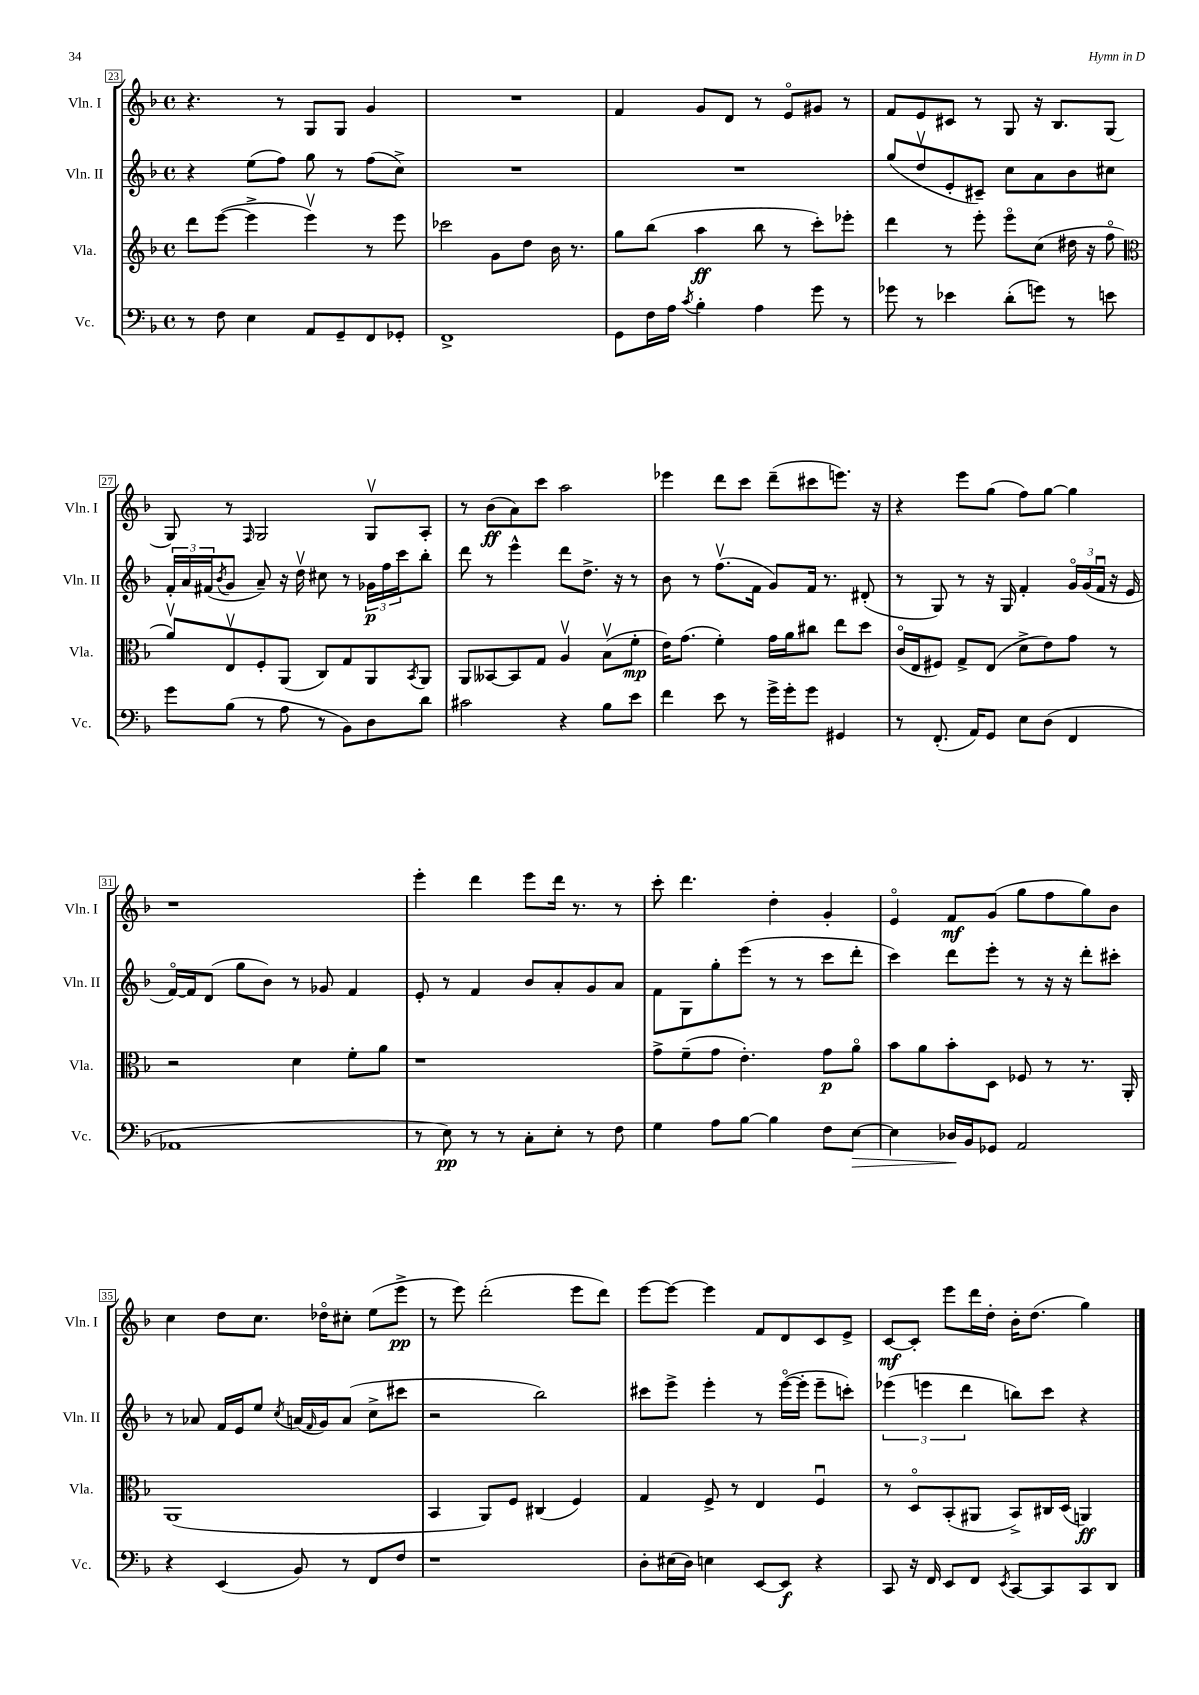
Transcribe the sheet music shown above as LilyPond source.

<<
\new StaffGroup <<
\new Staff = "s0" \with { instrumentName = "Vln. I" shortInstrumentName = "Vln. I" } {
    \clef treble \key f \major \defaultTimeSignature \time 4/4
    r4. r8 g8 g8 g'4 |
    R1 |
    f'4 g'8 d'8 r8 e'8\flageolet gis'8 r8 |
    f'8 e'8 cis'8 r8 g8 r16 bes8. g8( |
    g8) r8 \grace { f16 } g2 g8\upbow a8-. |
    r8 bes'8\ff( a'8) c'''8 a''2 |
    ees'''4 d'''8 c'''8 d'''8--( cis'''8 e'''8.) r16 |
    r4 e'''8 g''8( f''8) g''8~ g''4 |
    r1 |
    e'''4-. d'''4 e'''8 d'''16 r8. r8 |
    c'''8-. d'''4. d''4-. g'4-. |
    e'4\flageolet f'8\mf g'8( g''8 f''8 g''8) bes'8 |
    c''4 d''8 c''8. des''16\flageolet cis''8-. e''8( e'''8->\pp |
    r8 e'''8) d'''2-.( e'''8 d'''8) |
    e'''8~ e'''8~ e'''4 f'8 d'8 c'8 e'8-> |
    c'8~\mf c'8-. e'''8 d'''16 d''16-. bes'16-. d''8.( g''4) \bar "|." |
}
\new Staff = "s1" \with { instrumentName = "Vln. II" shortInstrumentName = "Vln. II" } {
    \clef treble \key f \major \defaultTimeSignature \time 4/4
    r4 e''8( f''8) g''8 r8 f''8( c''8->) |
    R1 |
    R1 |
    g''8( d''8\upbow e'8-. cis'8--) c''8 a'8 bes'8 cis''8 |
    \tuplet 3/2 { f'16-. a'16 fis'16( } \acciaccatura { bes'8 } g'8 a'8--) r16 d''16\upbow cis''8 r8 \tuplet 3/2 { ges'16\p f''16 c'''16 } bes''8-. |
    d'''8 r8 e'''4-^ d'''8 d''8.-> r16 r8 |
    bes'8 r8 f''8.\upbow( f'16 g'8) f'16 r8. dis'8-.( |
    r8 g8) r8 r16 g16 f'4-. \tuplet 3/2 { g'16\flageolet g'16( f'16\downbow } r16 e'16 |
    f'16~\flageolet) f'16 d'8( g''8 bes'8) r8 ges'8 f'4 |
    e'8-. r8 f'4 bes'8 a'8-. g'8 a'8 |
    f'8 g8 g''8-. e'''8( r8 r8 c'''8 d'''8-. |
    c'''4) d'''8 e'''8-. r8 r16 r16 d'''8-. cis'''8-. |
    r8 aes'8 f'16 e'16 e''8 \acciaccatura { c''8 } a'16( \grace { f'16 } g'16) a'8( c''8-> cis'''8 |
    r2 bes''2) |
    cis'''8 e'''8-> e'''4-. r8 e'''16~\flageolet( e'''16-. e'''8-- c'''8-.) |
    \tuplet 3/2 { ees'''4( e'''4 d'''4 } b''8) c'''8 r4 \bar "|." |
}
\new Staff = "s2" \with { instrumentName = "Vla." shortInstrumentName = "Vla." } {
    \clef treble \key f \major \defaultTimeSignature \time 4/4
    d'''8 e'''8~( e'''4-> e'''4\upbow) r8 e'''8 |
    ces'''2 g'8 d''8 bes'16 r8. |
    g''8 bes''8( a''4\ff bes''8 r8 c'''8-.) ees'''8-. |
    d'''4 r8 e'''8-. e'''8\flageolet c''8( dis''16 r16 f''8\flageolet |
    \clef alto a'8\upbow) e8\upbow f8-. a,8( c8) g8 a,8 \acciaccatura { bes,8 } a,8 |
    a,8 beses,8~ beses,8 g8 a4\upbow bes8\upbow( f'8-.\mp |
    e'16) g'8.( f'4-.) g'16 a'16 cis''8 e''8 d''8 |
    c'16\flageolet( e16 fis8) g8-> e8( d'8-> e'8) g'8 r8 |
    r2 d'4 f'8-. a'8 |
    r1 |
    g'8-> f'8--( g'8 e'4.-.) g'8\p a'8\flageolet |
    bes'8 a'8 bes'8-. d8 fes8 r8 r8. a,16-. |
    a,1( |
    bes,4 a,8) f8 cis4( f4) |
    g4 f8-> r8 e4 f4\downbow |
    r8 d8\flageolet bes,8-.( ais,8 bes,8->) cis16 d16( a,4\ff) \bar "|." |
}
\new Staff = "s3" \with { instrumentName = "Vc." shortInstrumentName = "Vc." } {
    \clef bass \key f \major \defaultTimeSignature \time 4/4
    r8 f8 e4 a,8 g,8-- f,8 ges,8-. |
    f,1-> |
    g,8 f16 a16 \acciaccatura { c'8 } bes4-. a4 g'8 r8 |
    ges'8 r8 ees'4 d'8-.( g'8) r8 e'8 |
    g'8 bes8( r8 a8 r8 bes,8) d8 d'8 |
    cis'2 r4 bes8 e'8 |
    f'4 e'8 r8 g'16-> g'16-. g'8 gis,4 |
    r8 f,8.-.( a,16) g,8 e8 d8( f,4 |
    aes,1 |
    r8 e8\pp) r8 r8 c8-. e8-. r8 f8 |
    g4 a8 bes8~ bes4 f8 e8~\> |
    e4 des16\! bes,16 ges,8 a,2 |
    r4 e,4( bes,8) r8 f,8 f8 |
    r1 |
    d8-. eis16( d16) e4 e,8~ e,8\f r4 |
    c,8 r16 f,16 e,8 f,8 \acciaccatura { e,8 } c,8~ c,8 c,8 d,8 \bar "|." |
}
>>
>>
\layout { \context { \Score currentBarNumber = #23 \override BarNumber.stencil = #(make-stencil-boxer 0.1 0.3 ly:text-interface::print) } }
